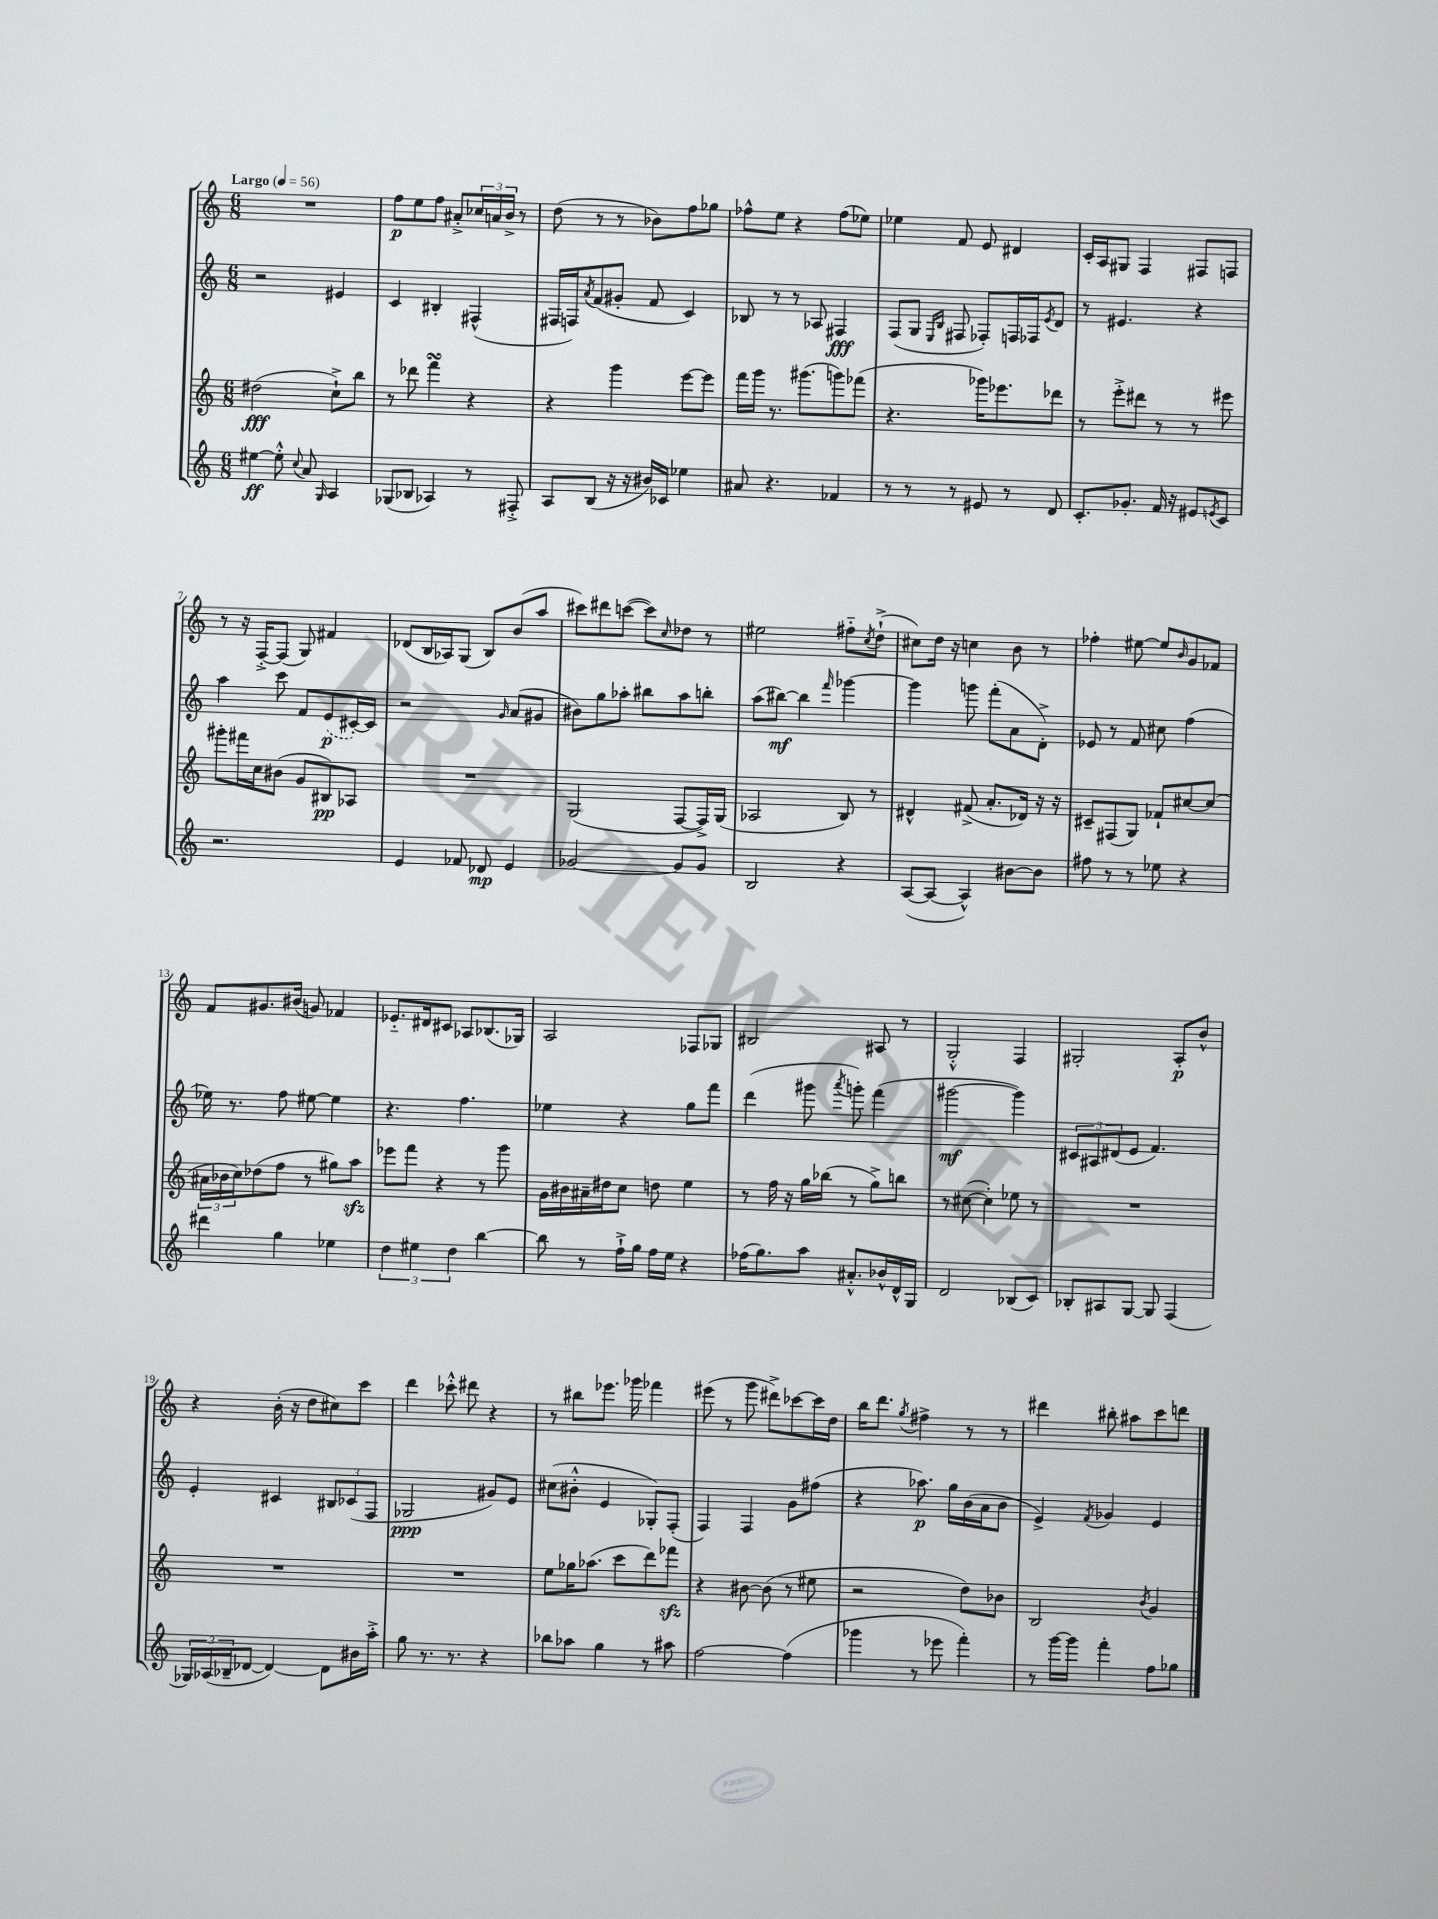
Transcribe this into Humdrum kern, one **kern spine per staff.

**kern	**kern	**kern	**kern
*staff4	*staff3	*staff2	*staff1
*clefG2	*clefG2	*clefG2	*clefG2
*k[]	*k[]	*k[]	*k[]
*M6/8	*M6/8	*M6/8	*M6/8
*MM56	*MM56	*MM56	*MM56
[4ee#	(2dd#	2r	2.r
8ee#'^^]	.	.	.
8qqcc	.	.	.
8a	.	.	.
16qqG	.	.	.
4A	8cc`^)	4e#	.
.	8bb	.	.
=	=	=	=
(8G-	8r	4c	8ff
8B-	8ddd-	.	8ee
4A-)	4fff	4B#'	8ff
.	.	.	8a#'^
8r	4r	(4F#^^	24cc-
.	.	.	24a
.	.	.	24b^
8F#'^	.	.	8r
=	=	=	=
8A	4r	16F#	(8dd
.	.	16F)	.
.	.	8qa	.
(8B	.	(8f	8r
16r	4ggg	8g#'	8r
16r	.	.	.
16b#)	.	8f	8b-)
16c-	.	.	.
4ee-	[8eee	4c)	8ff
.	8eee]	.	8gg-
=	=	=	=
8a#	16fff	8B-	8ff-^^
.	16ggg	.	.
4.r	8.r	8r	8ee
.	.	8r	4r
.	(8.ggg#	.	.
.	.	8A-	.
4f-	8ggg)	4F#	(8ff-
.	(8fff-	.	8ee-)
=	=	=	=
8r	4.r	(8F	4ee-
8r	.	8G	.
.	.	16qqE	.
.	.	16qqB	.
8r	.	8F#	8f
8e#	16ggg-)	8F-')	8e
.	8.eee-	.	.
8r	.	16F	4d#
.	.	16F-	.
.	.	8qe	.
8d	8ddd-	8d	.
=	=	=	=
8.c'	8r	8r	16c'
.	.	.	16A
.	8eee'^	4.e#	8G#
8.g-'	.	.	.
.	8ddd#	.	4F
16f	8r	.	.
16r	.	.	.
8e#	8r	4r	8F#
8qe	.	.	.
8c	8eee#	.	8F
=	=	=	=
2.r	8ggg#'	4aa	8r
.	16fff#	.	16r
.	16cc	.	[16F'^
.	(8b#	8ccc	(8F]
.	8g	8f	8G)
.	8B#)	(8e	4f#
.	8A-	[16c#')	.
.	.	16c#]	.
=	=	=	=
4e	2.r	2r	(8d-
.	.	.	16B
.	.	.	16A-)
8f-	.	.	(8G
8d-	.	.	8B)
.	.	16qqg	.
4e	.	(8a	(8b
.	.	8g#	8aa
=	=	=	=
[2g-	(2G	8b#)	8ccc#)
.	.	8gg	8ddd#
.	.	8aa-'	([8ccc
.	.	8bb#	8ccc])
.	.	.	16qqcc
8g-]	[8F	8aa-	8dd-
8g-	16F^])	8bb'	8r
.	(16G	.	.
=	=	=	=
2B	2A-	(8aa	2ee#
.	.	[8bb#)	.
.	.	4bb#]	.
.	.	16qqfff	.
4r	8B)	[4ggg-	8ff#'~
.	.	.	8qcc
.	8r	.	(8dd`^
=	=	=	=
([8A	4d#^^	4ggg-]	8cc#)
8A_	.	.	16dd
.	.	.	16r
4A^^])	(8f#^	8ggg	4cc
.	8.a'	(8fff'	.
[8b#	.	8a	8b
.	16d-)	.	.
8b#]	16r	8d'^)	8r
.	16r	.	.
=	=	=	=
8ff#	8c#~	8e-	4ff-'
8r	(8F#	8r	.
8r	8G)	8f	[8ee#
8ee-	8f-`	8cc#	8ee#]
.	.	.	16qqb
4r	[8cc#	(4ff	8g
.	(8cc#]	.	8f-
=	=	=	=
4ddd#	24a#	16ee-)	8f
.	24b-	.	.
.	.	8.r	.
.	24cc)	.	.
.	(8dd-	.	8.g#
4gg	8ff	8ff	.
.	.	.	(16b#
.	8r	[8ee#	8g)
4ee-	8gg#)	4ee#]	4f-
.	8aa	.	.
=	=	=	=
6dd	8eee-	4.r	8.e-'~
.	8fff	.	.
6ee#	.	.	.
.	.	.	16d#
.	4r	.	8c#
6dd	.	.	.
.	.	4.ff	8A-
[4bb	8r	.	(8.B-
.	8ggg	.	.
.	.	.	16G-)
=	=	=	=
8bb]	16g	4ee-	2A
.	16b#	.	.
8r	16a#~	.	.
.	16dd#	.	.
16ff`^	8cc	4r	.
16gg	.	.	.
16ff	8dd	.	.
16ee	.	.	.
4r	4ee	8gg	8F-
.	.	8fff	8G-
=	=	=	=
(16ff-	8r	(4ddd	2B#
8.gg)	.	.	.
.	16ff	.	.
.	16r	.	.
8aa	16gg	8ggg#	.
.	(16bb-	.	.
.	.	8qaaa	.
8.a#'^^	8r	8ggg')	.
.	8gg^)	(4fff	8A#
16b-^^	.	.	.
16d^^	8bb	.	8r
16G	.	.	.
=	=	=	=
2d	8r	[2ggg#	2G'^^
.	([8cc#	.	.
.	4cc#'])	.	.
(8B-	8ee-	4ggg#])	4F
8c)	8r	.	.
=	=	=	=
8B-'	2.r	12c#	2G#'
.	.	12A#	.
8A#	.	.	.
.	.	(12d#	.
[8G	.	8e	.
8G]	.	4.f)	.
(4F	.	.	8A'
.	.	.	8b^^
=	=	=	=
24G-)	2.r	4e'	4r
(24A-	.	.	.
24B-~	.	.	.
[8d-	.	.	.
4d-_)	.	4c#	(16b'
.	.	.	16r
.	.	.	8dd
8d-]	.	12B#	8cc#)
.	.	(12c-	.
16b#	.	.	8ccc
.	.	12F	.
16aa'^	.	.	.
=	=	=	=
8gg	2.r	2G-	4ddd
8.r	.	.	.
.	.	.	8ccc-'^^
8.r	.	.	.
.	.	.	8ddd#
4r	.	8g#)	4r
.	.	8e	.
=	=	=	=
8bb-	8ee	(8cc#	8r
8aa-	16gg-	8b#'^^	8bb#
.	(8.aa-	.	.
4gg	.	4e	8.eee-
.	8ccc	.	.
.	.	.	16ggg-
8r	8ddd)	8G-')	4fff-
8aa#	8fff-	(8F'	.
=	=	=	=
[2ff	4r	4F)	(8eee#
.	.	.	8r
.	[8b#	4F	8ggg
.	(8b#]	.	8ddd#^)
(4ff]	8r	8g	[8ccc-
.	8ee#	(8ff#	16ccc-]
.	.	.	16dd
=	=	=	=
4ggg-	2r	4r	16bb
.	.	.	8.ddd
.	.	.	8qgg
8r	.	8.aa-)	4ff#^
8eee-	.	.	.
.	.	16gg	.
4fff')	8dd)	(16b	8r
.	.	16a	.
.	8b-	8b	8r
=	=	=	=
8r	2B	4e^)	4ddd#
[16ggg	.	.	.
16ggg]	.	.	.
.	.	8qf	.
4fff'	.	4g-	8bb#'
.	.	.	8aa#
.	8qb	.	.
8ff	4g	4e	8ccc
8gg-	.	.	8ddd
==	==	==	==
*-	*-	*-	*-
